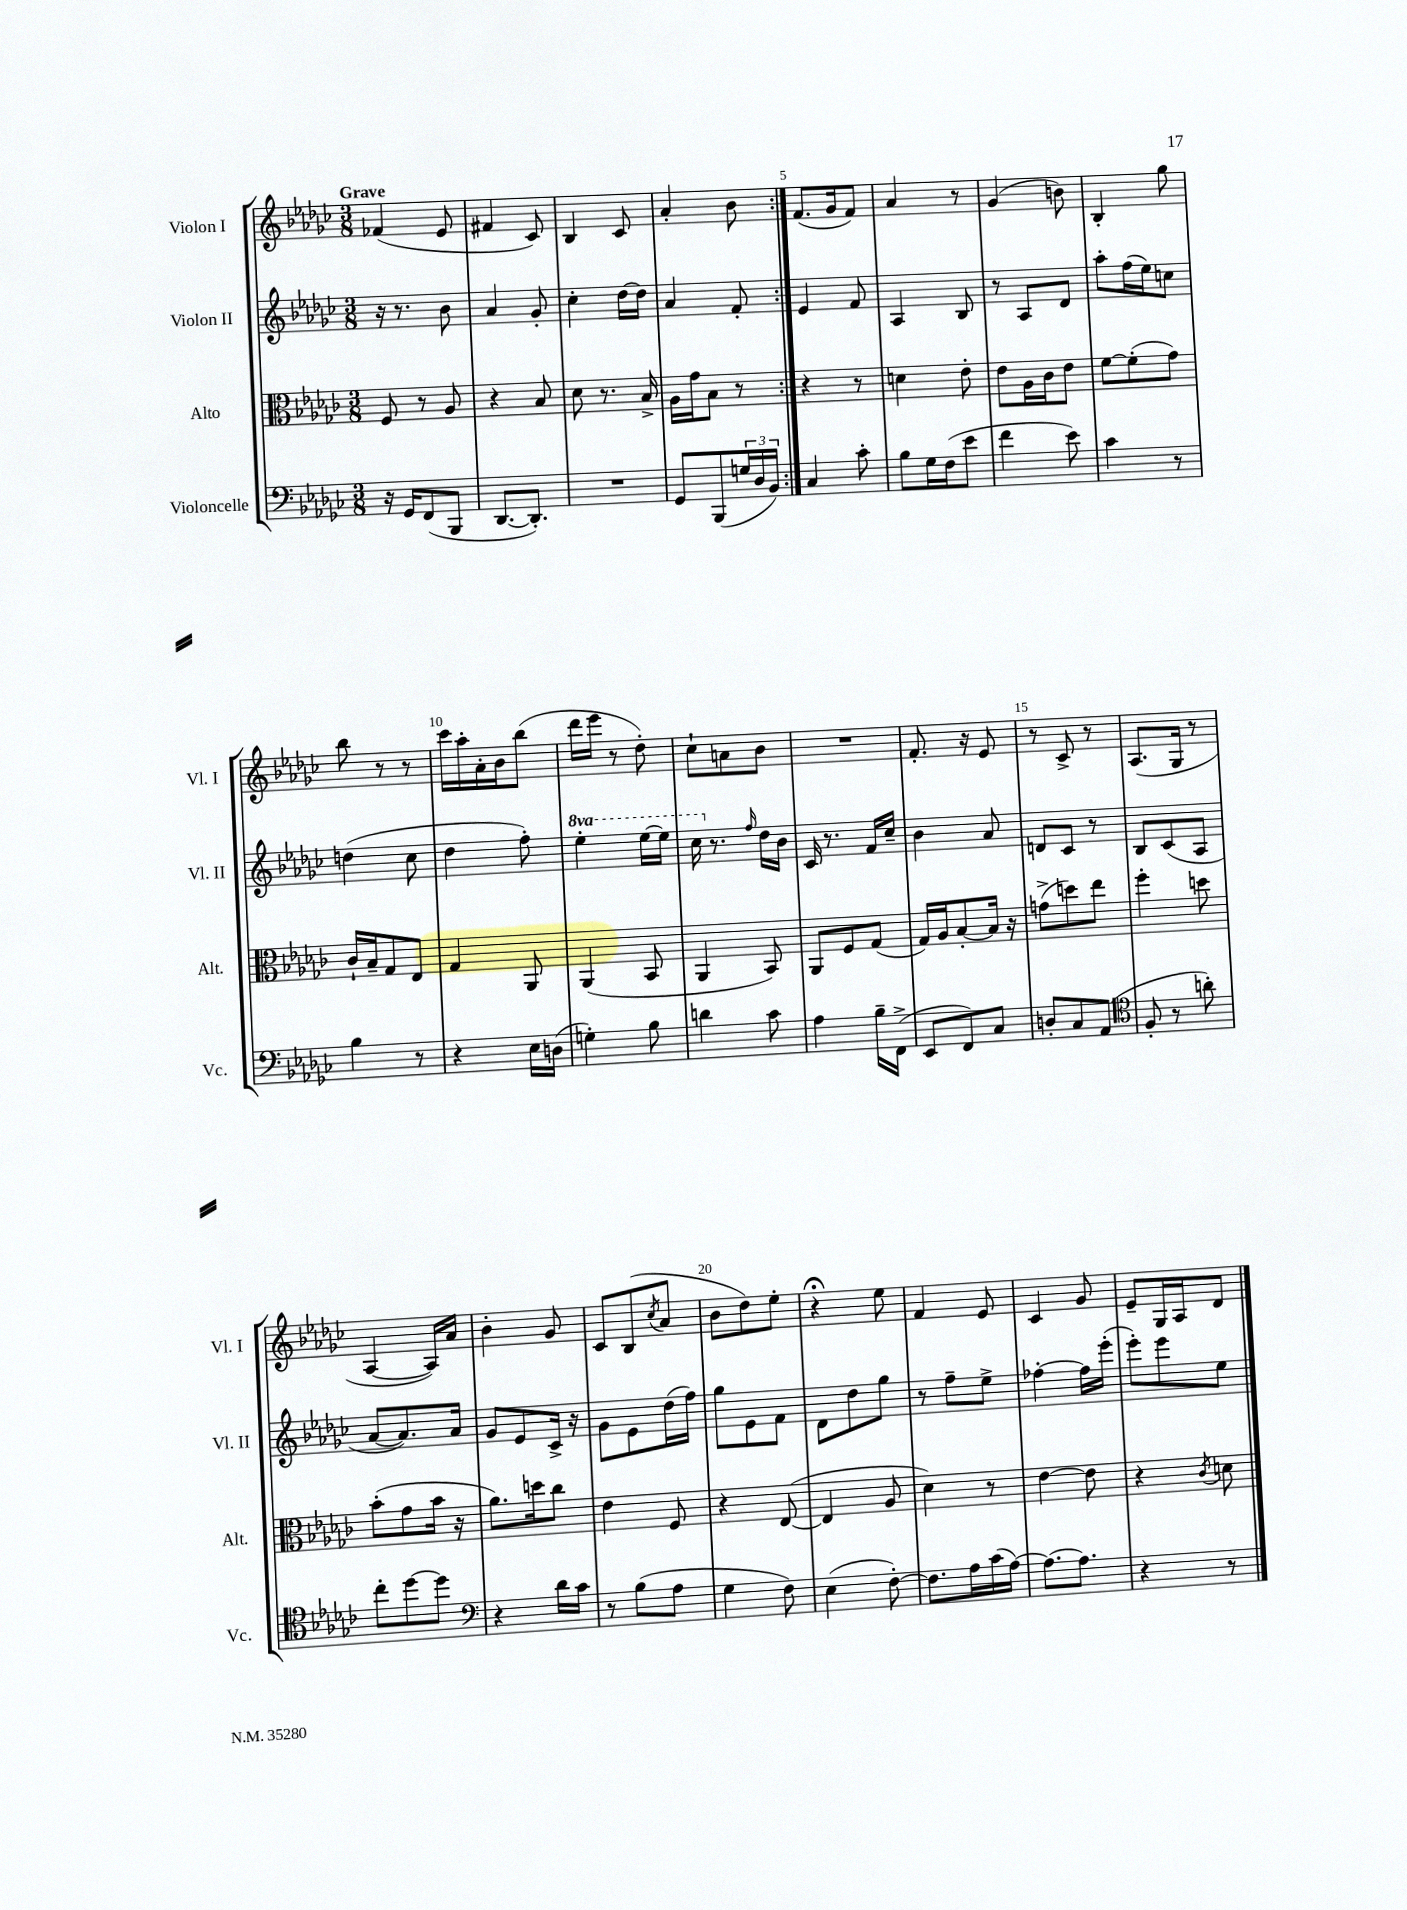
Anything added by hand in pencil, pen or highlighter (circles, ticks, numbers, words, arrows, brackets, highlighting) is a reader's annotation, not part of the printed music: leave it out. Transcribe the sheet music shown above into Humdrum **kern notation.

**kern	**kern	**kern	**kern
*staff4	*staff3	*staff2	*staff1
*clefF4	*clefC3	*clefG2	*clefG2
*k[b-e-a-d-g-c-]	*k[b-e-a-d-g-c-]	*k[b-e-a-d-g-c-]	*k[b-e-a-d-g-c-]
*M3/8	*M3/8	*M3/8	*M3/8
16r	8F	16r	(4f-
16GG-	.	8.r	.
(8FF	8r	.	.
8BBB-	8A-	8b-	8e-
=	=	=	=
[8.DD-	4r	4a-	4f#
8.DD-'])	.	.	.
.	8B-	8g-'	8c-)
=	=	=	=
4.r	8d-	4cc-'	4B-
.	8.r	.	.
.	.	[16dd-	8c-
.	16B-^	16dd-]	.
=	=	=	=
8GG-	16A-	4a-	4a-'
.	16g-	.	.
(8BBB-	8B-	.	.
24G	8r	8f'	8b-
24D-	.	.	.
24BB-)	.	.	.
=:|!	=:|!	=:|!	=:|!
4C-	4r	4e-	(8.f
.	.	.	16g-
8c-'	8r	8f	8f)
=	=	=	=
8B-	4d	4A-	4a-
16G-	.	.	.
(16F	.	.	.
8e-	8e-'	8B-	8r
=	=	=	=
4f	8e-	8r	(4g-
.	16A-	8A-	.
.	16c-	.	.
8e-)	8e-	8d-	8b)
=	=	=	=
4c-	[8f	8aa-'	4B-'
.	(8f']	(16ff	.
.	.	16ee-)	.
8r	8g-)	8cc	8gg-
=	=	=	=
4B-	16c-`	(4dd	8bb-
.	16B-~	.	.
.	8G-	.	8r
8r	8E-	8cc-	8r
=	=	=	=
4r	4G-	4dd-	16ccc-
.	.	.	16aa-'
.	.	.	16a-'
.	.	.	16b-
16E-	8AA-	8ff')	(8bb-
(16D	.	.	.
=	=	=	=
4G')	(4AA-	4eee-'	16ddd-
.	.	.	16eee-
.	.	.	8r
8B-	8BB-	[16eee-	8dd-')
.	.	16eee-]	.
=	=	=	=
4d	4AA-	16ccc-	8cc-`
.	.	8.r	.
.	.	.	8a
.	.	16qqff	.
8c-	8BB-)	16dd-	8b-
.	.	16b-	.
=	=	=	=
4A-	8AA-	16c-	4.r
.	.	8.r	.
.	8F	.	.
16B-~	(8G-	16f	.
(16FF^	.	16cc-~	.
=	=	=	=
8EE-	16G-)	4b-	8.f'
.	16A-	.	.
8FF)	[8B-'	.	.
.	.	.	16r
8C-	16B-]	8a-	8e-
.	16r	.	.
=	=	=	=
8D'	(8g^	8d	8r
8C-	8dd)	8c-	8c-^
(8AA-	8ee-	8r	8r
=	=	=	=
*clefC4	*	*	*
8F'	4ff'	8B-	(8.A-
8r	.	(8c-	.
.	.	.	16G-
8a')	8dd	8A-	8r
=	=	=	=
8cc-'	(8b-'	[8a-	[4A-
[8dd-	8g-	8.a-])	.
8dd-]	16b-	.	16A-])
.	16r	16a-	16a-
=	=	=	=
*clefF4	*	*	*
4r	8.a-)	8g-	4b-'
.	.	8e-	.
.	16dd	.	.
16d-	8cc-	16c-^	8g-
16c-	.	16r	.
=	=	=	=
8r	4e-	8g-	8c-
(8B-	.	8e-	(8B-
.	.	.	8qcc-
8A-	8F	(16dd-	8a-
.	.	16ff)	.
=	=	=	=
4G-	4r	8gg-	8b-
.	.	8e-	8dd-)
8F)	([8E-	8f	8ee-'
=	=	=	=
(4E-	4E-]	8d-	4r;
.	.	8dd-	.
[8F')	8A-	8gg-	8ee-
=	=	=	=
8.F]	4d-)	8r	4f
.	.	8ff~	.
16A-	.	.	.
(16c-	8r	8ee-^	8e-
[16A-)	.	.	.
=	=	=	=
8.A-_	[4e-	[4ff-'	4c-
8.A-]	.	.	.
.	8e-]	16ff-]	8g-
.	.	(16eee-'	.
=	=	=	=
4r	4r	8eee-')	8e-~
.	.	8eee-	16G-
.	.	.	16A-
.	8qc-	.	.
8r	8d	8ee-	8d-
==	==	==	==
*-	*-	*-	*-
